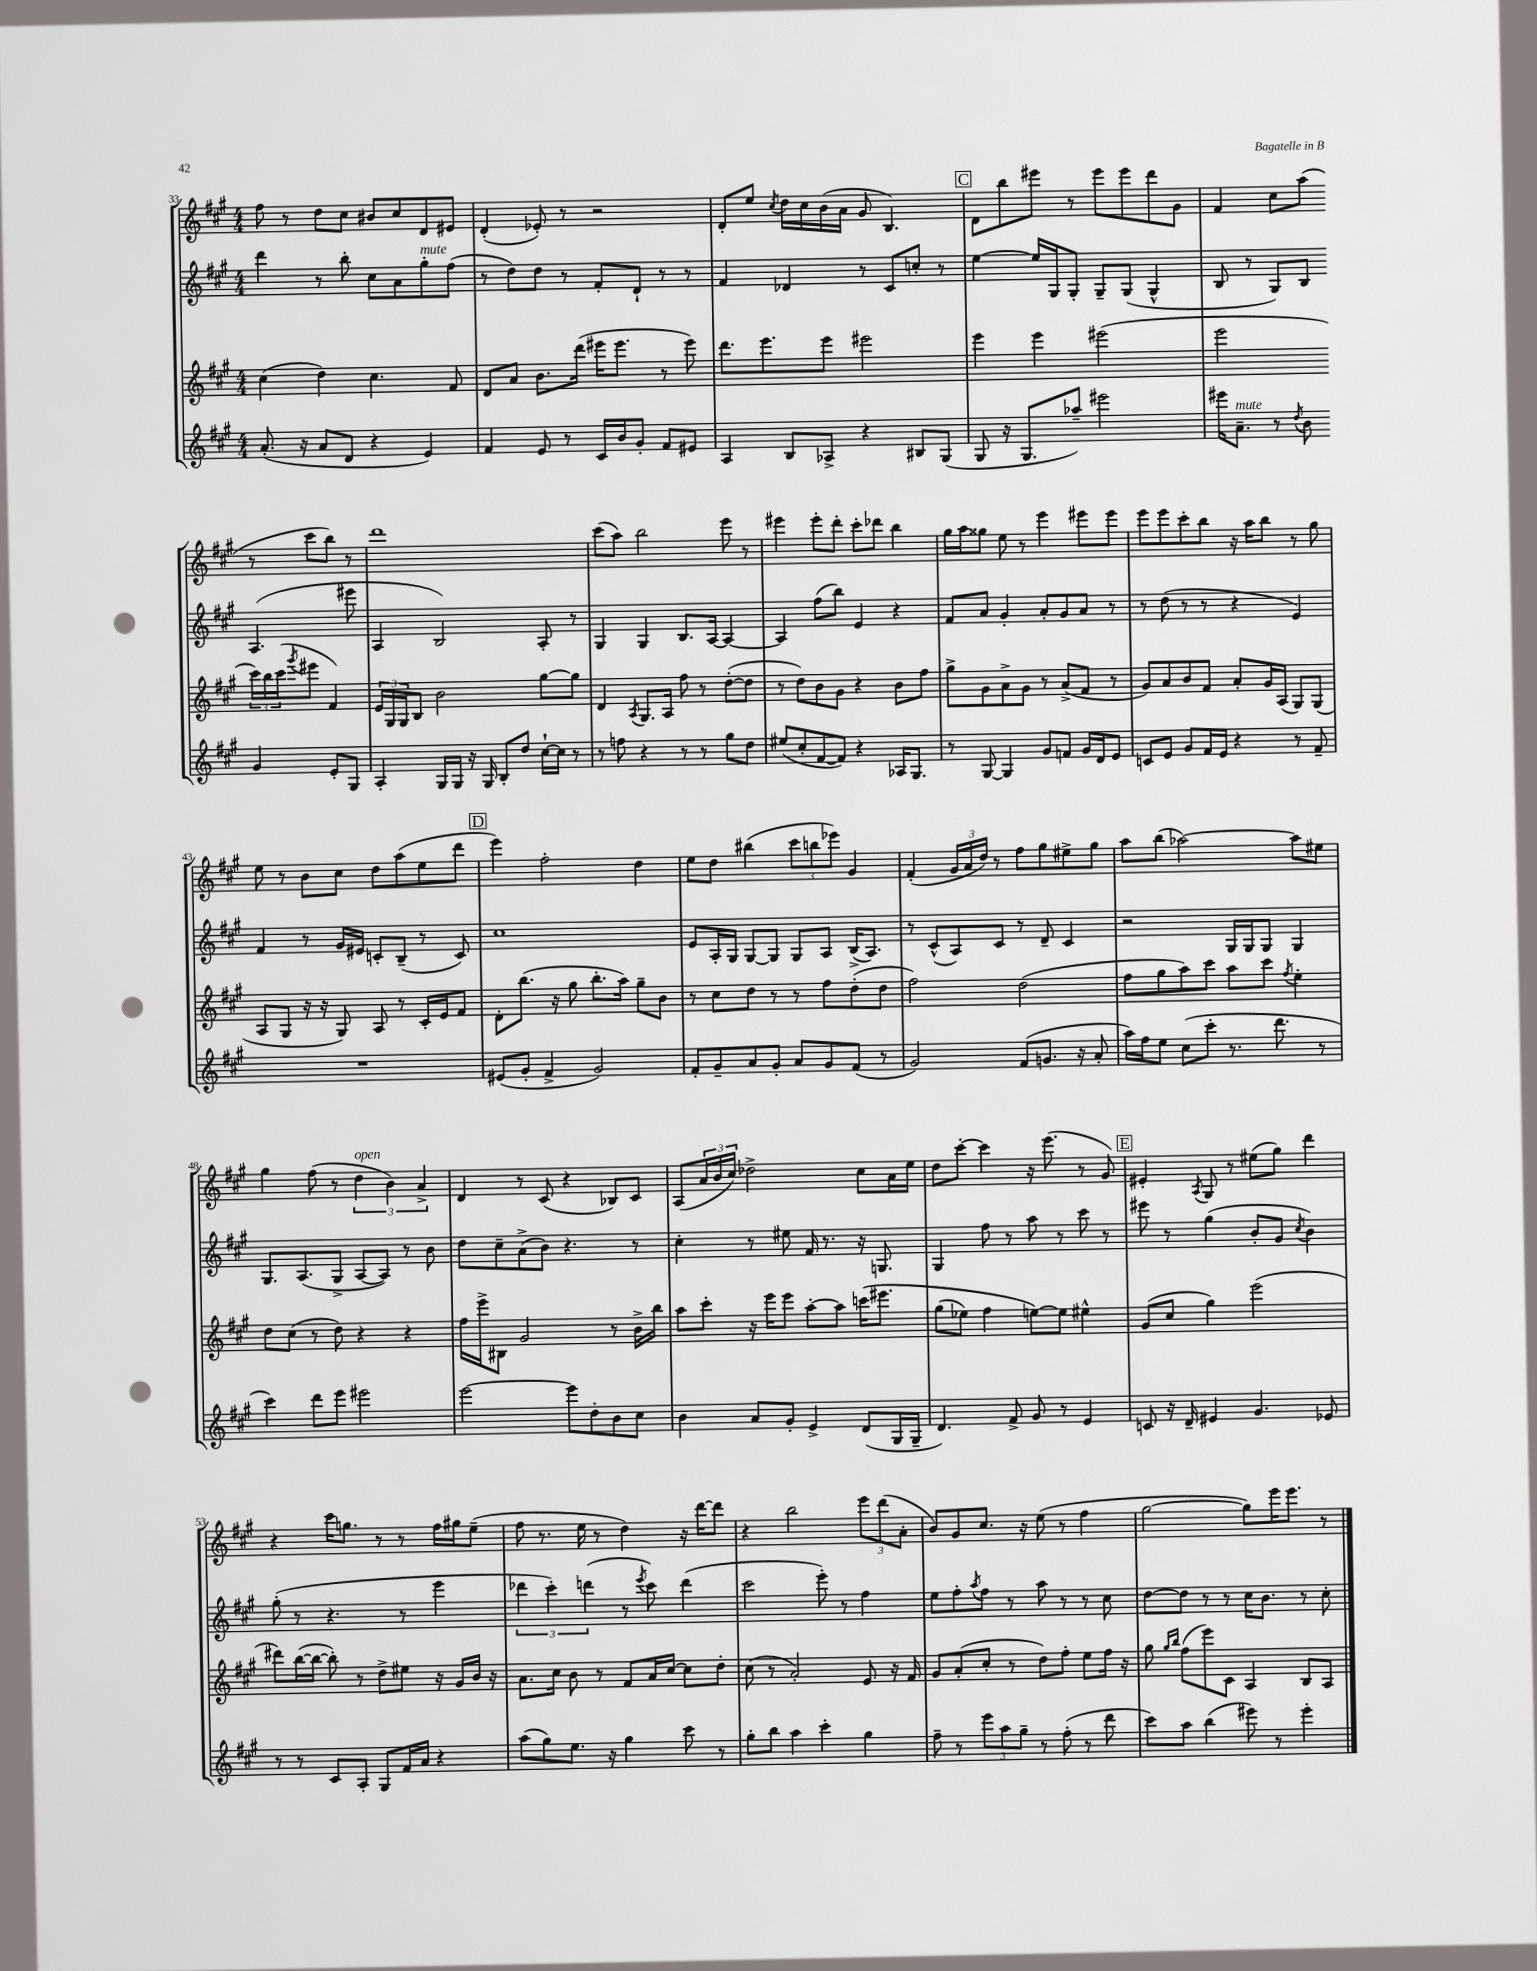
<<
\new StaffGroup <<
\new Staff = "s0" {
    \clef treble \key a \major \numericTimeSignature \time 4/4
    fis''8 r8 d''8 cis''8 bis'8 cis''8 d'8 eis'8 |
    d'4-.( ees'8-.) r8 r2 |
    d'8-. e''8 \acciaccatura { cis''8 } d''16 cis''16 b'16( a'16 gis'8 b4.) |
    \mark \markup { \box "C" } d'8 b''8 eis'''8 r8 eis'''8 eis'''8 d'''8 gis'8 |
    fis'4 cis''8 a''8( r8 cis'''8 b''8) r8 |
    d'''1 |
    cis'''8( a''8) b''2 e'''8 r8 |
    eis'''4 eis'''8-. d'''8-. cis'''8-. des'''8 b''4 |
    gis''16 a''16 gisis''8 e''8 r8 e'''4 eis'''8 eis'''8 |
    e'''8 e'''8 cis'''8-. b''8 r16 a''16 b''8 r8 gis''8 |
    e''8 r8 b'8 cis''8 d''8 a''8( e''8 d'''8 |
    \mark \markup { \box "D" } e'''4) fis''2-. d''4 |
    e''8 d''8 bis''4( \tuplet 3/2 { cis'''8 b''8 ees'''8) } gis'4 |
    fis'4-.( \tuplet 3/2 { gis'16 a'16 d''16) } r8 fis''8 gis''8 eis''8-> gis''8 |
    a''8 b''8( aes''2~) aes''8 eis''8 |
    gis''4 fis''8( r8 \tuplet 3/2 { d''4^\markup { \italic "open" } b'4) a'4-> } |
    d'4 r8 cis'8( r4 bes8) cis'8 |
    a8( \tuplet 3/2 { a'16 b'16 cis''16) } des''2-> cis''8 a'16 e''16 |
    d''8 cis'''8~-. cis'''4 r16 e'''8.( r8 gis'8) |
    \mark \markup { \box "E" } eis'4-. \acciaccatura { a8 } gis8 r8 eis''8( gis''8) d'''4 |
    r4 cis'''16 g''8. r8 r8 fis''16 gis''16 e''8--( |
    fis''8 r8. e''16 r8 d''4) r16 d'''16~ d'''8 |
    r4 b''2 \tuplet 3/2 { e'''8 d'''8( a'8-. } |
    b'8) gis'8 cis''8. r16 e''8( r8 fis''4 |
    gis''2~ gis''8) e'''16 e'''8. r8 \bar "|." |
}
\new Staff = "s1" {
    \clef treble \key a \major \numericTimeSignature \time 4/4
    d'''4 r8 b''8-. cis''8 a'8 gis''8-.^\markup { \italic "mute" } fis''8( |
    r8 d''8) d''8 r8 fis'8-. d'8-! r8 r8 |
    fis'4 des'4 r8 cis'8 c''8-. r8 |
    \mark \markup { \box "C" } e''4~ e''16 gis16 gis8-. gis8-- gis8( gis4-^ |
    b8 r8 gis8) b8 a4.( eis'''8 |
    a4 b2) a8-. r8 |
    gis4 gis4 b8. a16~ a4~ |
    a4 fis''8( b''8) e'4 r4 |
    fis'8 a'8 gis'4-. a'8-. gis'8 a'8 r8 |
    r8 d''8( r8 r8 r4 e'4) |
    fis'4 r8 gis'16 eis'16 c'8-. b8--( r8 c'8) |
    \mark \markup { \box "D" } cis''1 |
    e'8 a16-. gis16 gis8~ gis8 gis8 a8 b16->( a8.) |
    r8 cis'8-^( a8) cis'8 r8 d'8-- cis'4 |
    r2 gis16 gis16 gis8 gis4 |
    gis8. a8.( gis8-> a8~ a8) r8 b'8 |
    d''8 cis''8-- a'8->( b'8) r4. r8 |
    cis''4-. r8 eis''8 fis'16 r8. r16 g8. |
    gis4 fis''8 r8 a''8 r8 cis'''8 r8 |
    \mark \markup { \box "E" } eis'''8 r8 gis''4( b'8-. gis'8 \acciaccatura { cis''8 } b'4) |
    gis''8-.( r8 r4. r8 e'''4 |
    \tuplet 3/2 { des'''4 cis'''4-.) d'''4( } r8 \acciaccatura { e'''8 } cis'''8) d'''4( |
    cis'''2 e'''8-.) r8 fis''4 |
    e''8 fis''8-. \acciaccatura { a''8 } fis''8 r8 a''8 r8 r8 cis''8 |
    d''8~ d''8 r8 r8 cis''16 b'8. r8 cis''8-. \bar "|." |
}
\new Staff = "s2" {
    \clef treble \key a \major \numericTimeSignature \time 4/4
    cis''4( d''4) cis''4. fis'8 |
    d'8 a'8 b'8. d'''16( eis'''16 eis'''8. r8 eis'''8) |
    d'''8. e'''8. e'''8 eis'''2 |
    \mark \markup { \box "C" } e'''4 e'''4 eis'''2( |
    e'''2 \tuplet 3/2 { cis'''16) b''16 cis'''16( } \acciaccatura { gis'''8 } eis'''8 fis'4) |
    \tuplet 3/2 { e'16 gis16 gis16 } b8 b'2 gis''8~ gis''8 |
    d'4 \acciaccatura { a8 } gis8. a16 fis''8 r8 d''8~-.( d''8 |
    r8 d''8) b'8 gis'8 r4 b'8 fis''8 |
    gis''8-> gis'8 a'8-> gis'8 r8 a'8->( fis'8 r8 |
    gis'8) a'8 b'8 fis'8 a'8-. gis'16 a16( gis8) gis8( |
    a8 gis8 r16 r16 gis8) a8 r8 cis'16-. e'16 fis'8 |
    \mark \markup { \box "D" } d'8-. b''8.( r16 gis''8 b''8.-. a''16) gis''8-- b'8 |
    r8 cis''8 d''8 r8 r8 fis''8 d''8-.( d''8 |
    fis''2) d''2( |
    fis''8 gis''8 a''8) cis'''8 a''8 cis'''8 \acciaccatura { fis''8 } e''4-. |
    d''8 cis''8( r8 d''8) r4 r4 |
    fis''16 e'''16-> bis8 gis'2 r8 b'16-> b''16 |
    a''8 cis'''8-. r16 e'''16 e'''8 a''8~-. a''8 c'''16\( eis'''8. |
    gis''8( ees''8) fis''4 e''8~\) e''8 eis''4-^ |
    \mark \markup { \box "E" } gis'8( cis''8 gis''4) e'''2( |
    dis'''8) b''16~( b''16~ b''8-.) r8 d''8-> eis''8 r16 gis'16 b'16 r16 |
    a'8. cis''16 b'8 r8 fis'8 a'16 cis''16~ cis''8 d''8-. |
    cis''8( r8 a'2-.) e'8 r16 fis'16 |
    gis'8 a'8-.( cis''8-. r8 d''8) fis''8-. e''8 fis''16 r16 |
    gis''8 \grace { gis''16 b''16 } fis''8( e'''8) cis'8 a4 b8 a8 \bar "|." |
}
\new Staff = "s3" {
    \clef treble \key a \major \numericTimeSignature \time 4/4
    a'8.-.( r16 a'8 d'8 r4 e'4) |
    fis'4 e'8 r8 cis'16 b'16 gis'8-. fis'8 eis'8 |
    a4 b8 aes8-> r4 bis8 gis8( |
    \mark \markup { \box "C" } gis8 r16 gis8. aes''8--) eis'''2 |
    eis'''16 a'8.--^\markup { \italic "mute" } r8 \acciaccatura { d''8 } b'8 gis'4 e'8-. gis8 |
    a4-. gis16 gis16 r16 gis16 b8-. d''8 cis''16~-! cis''16 r8 |
    r8 f''8 r4 r8 r8 gis''8 d''8 |
    eis''8( cis''8-. fis'8~ fis'8) r4 aes16 gis8. |
    r8 gis8~ gis4 gis'8 f'8 gis'16 d'16 e'8 |
    c'8 e'8 gis'8 fis'16 e'16 r4 r8 fis'8-- |
    R1 |
    \mark \markup { \box "D" } eis'8( gis'8-. fis'4-> gis'2) |
    fis'8-. gis'8-- a'8 gis'8-. a'8 gis'8 fis'8( r8 |
    gis'2) fis'8( g'8. r16 a'8-. |
    a''16) fis''16 e''8 cis''8( cis'''8-. r8. d'''8. r8 |
    cis'''4) d'''8 e'''8 eis'''2 |
    e'''2~ e'''8 d''8-. b'8 cis''8 |
    b'4 a'8 gis'8-. e'4-> d'8( gis16 gis16-- |
    d'4.) fis'8-> gis'8 r8 e'4 |
    \mark \markup { \box "E" } c'8 r16 d'16-- eis'4 gis'4. ees'8 |
    r8 r8 cis'8 a8-. gis8 fis'16 a'16 r4 |
    a''8( gis''8) e''8. r16 gis''4 cis'''8 r8 |
    gis''8-. b''8 a''4 cis'''4-. gis''4 |
    fis''8-- r8 \tuplet 3/2 { e'''8 a''8 gis''8-- } r8 fis''8-.( r8 d'''8 |
    cis'''8) a''8 b''4( eis'''8) r8 eis'''4-. \bar "|." |
}
>>
>>
\layout { \context { \Score currentBarNumber = #33 } }
